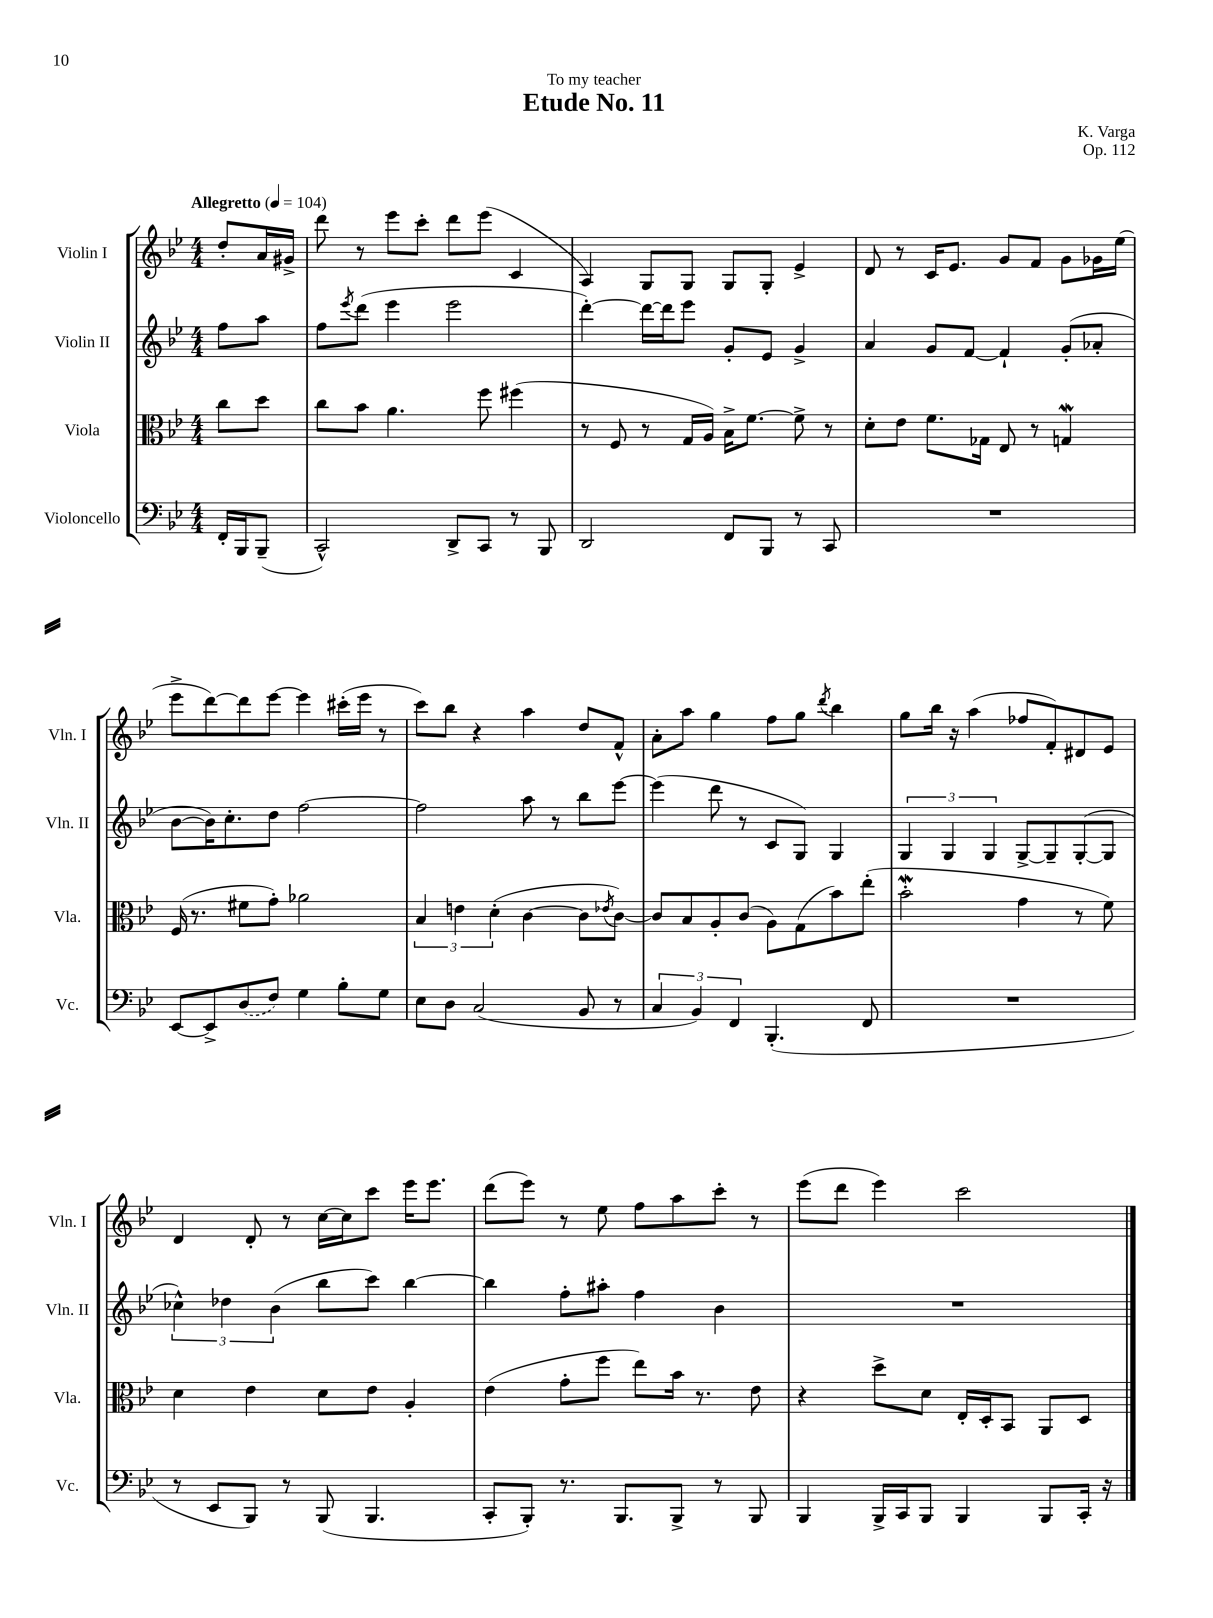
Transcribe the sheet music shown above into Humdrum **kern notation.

**kern	**kern	**kern	**kern
*staff4	*staff3	*staff2	*staff1
*clefF4	*clefC3	*clefG2	*clefG2
*k[b-e-]	*k[b-e-]	*k[b-e-]	*k[b-e-]
*M4/4	*M4/4	*M4/4	*M4/4
*MM104	*MM104	*MM104	*MM104
16FF'	8cc	8ff	8dd'
16BBB-	.	.	.
(8BBB-~	8dd	8aa	16a
.	.	.	16g#^
=	=	=	=
2CC^^)	8cc	8ff	8ddd
.	.	8qeee-	.
.	8b-	(8ddd	8r
.	4.a	4eee-	8eee-
.	.	.	8ccc'
8DD^	.	2eee-	8ddd
8CC	8ff	.	(8eee-
8r	(4ff#	.	4c
8BBB-	.	.	.
=	=	=	=
2DD	8r	[4ddd')	4A)
.	8F	.	.
.	8r	16ddd_	8G
.	.	16ddd]	.
.	16G	8eee-	8G
.	16A)	.	.
8FF	16B-^	8g'	8G
.	[8.f	.	.
8BBB-	.	8e-	8G'
8r	8f^]	4g^	4e-^
8CC	8r	.	.
=	=	=	=
1r	8d'	4a	8d
.	8e-	.	8r
.	8.f	8g	16c
.	.	.	8.e-
.	.	[8f	.
.	16G-	.	.
.	8E-	4f`]	8g
.	8r	.	8f
.	4G	(8g'	8g
.	.	8a-'	16g-
.	.	.	(16ee-
=	=	=	=
[8EE-	(16F	[8b-	8eee-^
.	8.r	.	.
8EE-^]	.	16b-])	[8ddd)
.	.	8.cc'	.
(8D	8f#	.	8ddd]
8F)	8g')	8dd	[8eee-
4G	2a-	[2ff	4eee-]
8B-'	.	.	(16ccc#'
.	.	.	16eee-
8G	.	.	8r
=	=	=	=
8E-	6B-	2ff]	8ccc)
8D	.	.	8bb-
.	6e	.	.
(2C	.	.	4r
.	(6d'	.	.
.	[4c	8aa	4aa
.	.	8r	.
8BB-	8c]	8bb-	8dd
.	8qe-	.	.
8r	[8c)	[8eee-	8f^^
=	=	=	=
6C	8c]	(4eee-]	8a'
.	8B-	.	8aa
6BB-)	.	.	.
.	8A'	8ddd	4gg
6FF	.	.	.
.	(8c	8r	.
(4.BBB-'	8A)	8c	8ff
.	(8G	8G)	8gg
.	.	.	8qddd
.	8b-)	4G	4bb-
8FF	(8ee-'	.	.
=	=	=	=
1r	2b-'	6G	8gg
.	.	.	16bb-
.	.	6G	.
.	.	.	16r
.	.	.	(4aa
.	.	6G	.
.	4g	[8G^	8ff-
.	.	8G~]	8f')
.	8r	([8G'	8d#
.	8f)	8G]	8e-
=	=	=	=
8r	4d	6cc-^^)	4d
8EE-	.	.	.
.	.	6dd-	.
8BBB-)	4e-	.	8d'
.	.	(6b-	.
8r	.	.	8r
(8BBB-	8d	8bb-	[16cc
.	.	.	16cc]
4.BBB-	8e-	8ccc)	8ccc
.	4A'	[4bb-	16eee-
.	.	.	8.eee-
=	=	=	=
8CC'	(4e-	4bb-]	(8ddd
8BBB-')	.	.	8eee-)
8.r	8g'	8ff'	8r
.	8ff	8aa#'	8ee-
8.BBB-	.	.	.
.	8ee-)	4ff	8ff
8BBB-^	16b-	.	8aa
.	8.r	.	.
8r	.	4b-	8ccc'
8BBB-	8e-	.	8r
=	=	=	=
4BBB-	4r	1r	(8eee-
.	.	.	8ddd
16BBB-^	8dd^	.	4eee-)
16CC	.	.	.
8BBB-	8d	.	.
4BBB-	16E-'	.	2ccc
.	16D'	.	.
.	8BB-	.	.
8BBB-	8AA	.	.
16CC'	8D	.	.
16r	.	.	.
==	==	==	==
*-	*-	*-	*-
